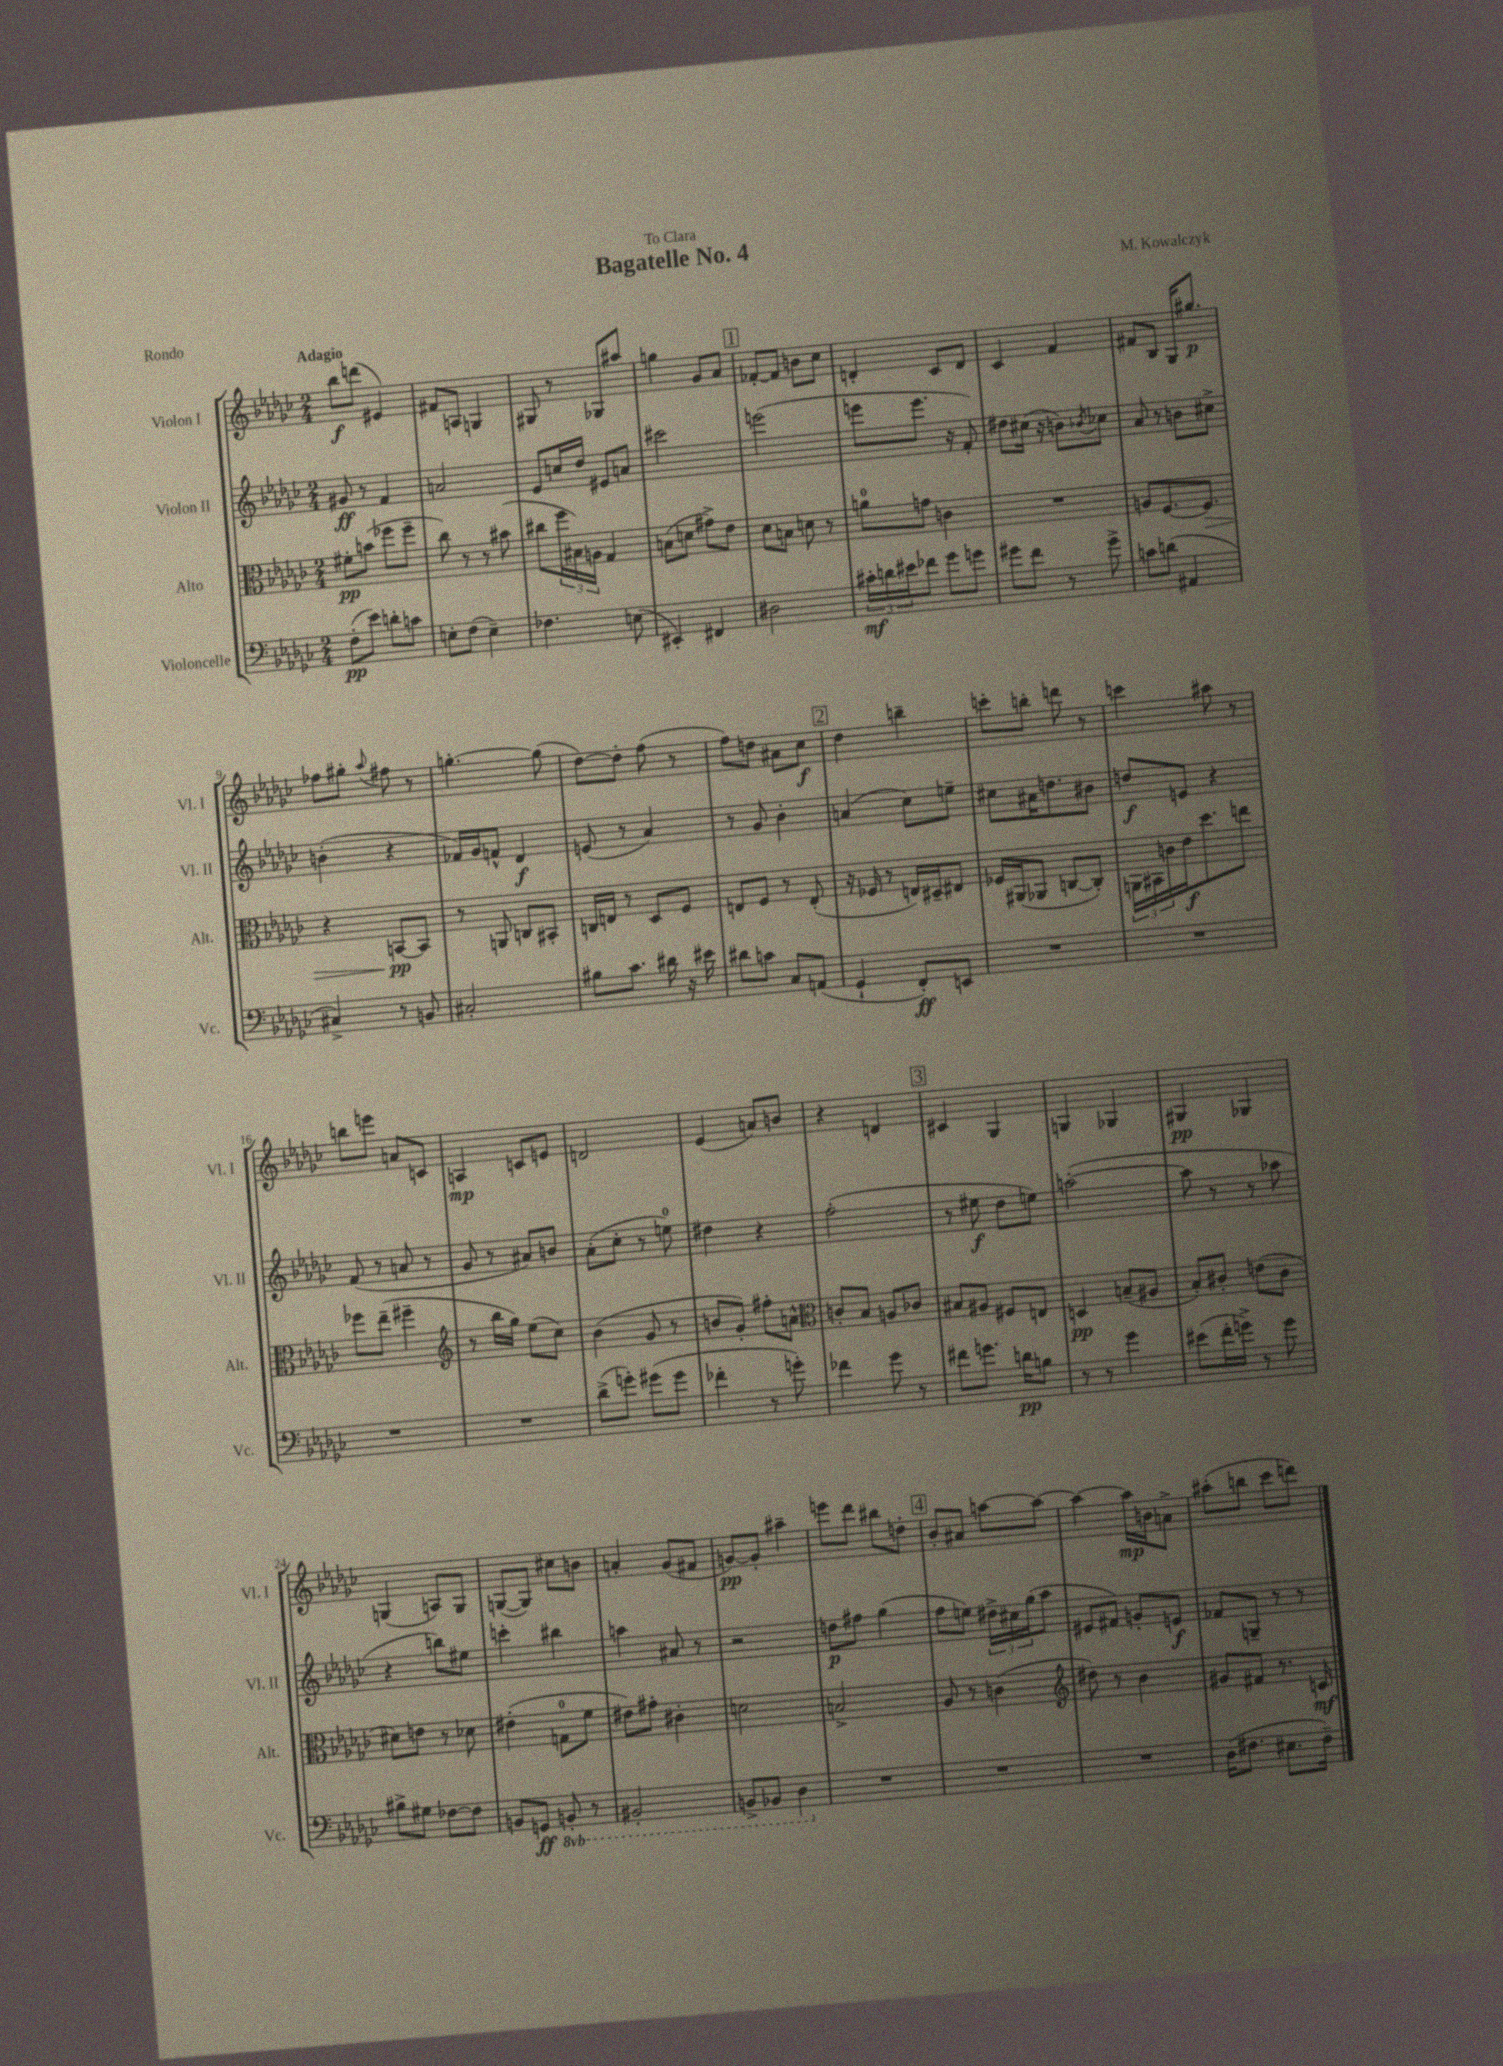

**kern	**dynam	**kern	**dynam	**kern	**dynam	**kern	**dynam
*part4	*part4	*part3	*part3	*part2	*part2	*part1	*part1
*staff4	*staff4	*staff3	*staff3	*staff2	*staff2	*staff1	*staff1
*I"Violoncelle	*	*I"Alto	*	*I"Violon II	*	*I"Violon I	*
*I'Vc.	*	*I'Alt.	*	*I'Vl. II	*	*I'Vl. I	*
*clefF4	*	*clefC3	*	*clefG2	*	*clefG2	*
*k[b-e-a-d-g-c-]	*	*k[b-e-a-d-g-c-]	*	*k[b-e-a-d-g-c-]	*	*k[b-e-a-d-g-c-]	*
*M2/4	*	*M2/4	*	*M2/4	*	*M2/4	*
=1	=1	=1	=1	=1	=1	=1	=1
!	!	!	!	!	!	!LO:TX:a:B:t=Adagio	!
(8F'\L	pp	8f#X'\L	pp	8g#X/	ff	8bb-\L	f
8e-\J)	.	(8bn\J	.	8r	.	(8dddn\J	.
8dn'\L	.	8ff-X\L	.	4f/	.	4e#X/)	.
8cn\J	.	8ff-~\J	.	.	.	.	.
=2	=2	=2	=2	=2	=2	=2	=2
8En'\L	.	8cc-\)	.	2an/	.	8f#X/L	.
(8F\J	.	8r	.	.	.	8An/J	.
4E~\)	.	8r	.	.	.	4Gn/	.
.	.	(8b#X\	.	.	.	.	.
=3	=3	=3	=3	=3	=3	=3	=3
4.F-X\	.	8cc#X\L	.	8e-/L	.	8G#X/	.
.	.	24ff\L	.	16ccn/L	.	8r	.
.	.	24B#X\)	.	.	.	.	.
.	.	.	.	16dd-/JJ	.	.	.
.	.	24An\JJ	.	.	.	.	.
.	.	4G-/	.	8e#X/L	.	8G-X/L	.
(8En\	.	.	.	8an/J	.	8aa#X/J	.
=4	=4	=4	=4	=4	=4	=4	=4
4EE#X'/)	.	(8Bn\L	.	2ccc#X\	.	4ggn\	.
.	.	8dn\J	.	.	.	.	.
4FF#X/	.	8g#X^\L)	.	.	.	8g-/L	.
.	.	8e-\J	.	.	.	8a-/J	.
!!LO:REH:place=s1:t=1
=5	=5	=5	=5	=5	=5	=5	=5
2D#X\	.	8d-\L	.	(2eeen\	.	[8f-X'/L	.
.	.	8Bn\J	.	.	.	8f-/J]	.
.	.	8dn\	.	.	.	8bn\L	.
.	.	8r	.	.	.	8cc-\J	.
=6	=6	=6	=6	=6	=6	=6	=6
24c#X'\LL	mf	8an\L	.	8eeen\L	.	4dn'/	.
24dn\	.	.	.	.	.	.	.
24e#X\J	.	.	.	.	.	.	.
8f-X\J	.	8gn\J	.	8.eee\J	.	.	.
8g-\L	.	4cn\	.	.	.	8c-/L	.
.	.	.	.	16r	.	.	.
8gn\J	.	.	.	8f'/)	.	8d/J	.
=7	=7	=7	=7	=7	=7	=7	=7
8g#X\L	.	2r	.	8dd#X\L	.	4c-/	.
8f\J	.	.	.	(16cc#X\Jk	.	.	.
.	.	.	.	16r	.	.	.
8r	.	.	.	8bn\L)	.	4f/	.
.	.	.	.	8qb-X/	.	.	.
8g#^\	.	.	.	8cc-X\J	.	.	.
=8	=8	=8	=8	=8	=8	=8	=8
8cn\L	.	8An/L	.	8a-/	.	8f#X/L	.
(8dn\J	.	[8.F/	.	8r	.	8B-/J	.
4AA#X/	.	.	.	8bn\L	.	16G-/KL	.
!	!	!	!LO:HP:b	!	!	!	!
.	.	8.F/J]	>	.	.	8.gg#X/J	p
.	.	.	.	8cc#X^\J	.	.	.
!!LO:LB:g=z
=9	=9	=9	=9	=9	=9	=9	=9
4C#X^/)	.	4r	.	(4bn'\	.	8ff-X\L	.
.	.	.	.	.	.	8gg#X'\J	.
.	.	.	.	.	.	8qqaa-/	.
8r	.	[8BBn/L	pp	4r	.	8ff#X\	.
8BBn/	.	8BB/J]	]	.	.	8r	.
=10	=10	=10	=10	=10	=10	=10	=10
2C#X'/	.	8r	.	16f-X/LL)	.	[4.ggn'\	.
.	.	.	.	16g-/J	.	.	.
.	.	8AAn/	.	8fn^^/J	.	.	.
.	.	8Cn/L	.	4d-/	f	.	.
.	.	8BB#X'/J	.	.	.	(8gg\]	.
=11	=11	=11	=11	=11	=11	=11	=11
8B#X\L	.	16Cn/LL	.	(8en/	.	[8dd-\L)	.
.	.	16En/JJ	.	.	.	.	.
8.c-\J	.	8r	.	8r	.	8dd-'\J]	.
.	.	8D-/L	.	4a-/)	.	(8ff\	.
16d#X\	.	.	.	.	.	.	.
16r	.	8F/J	.	.	.	8r	.
16e#X\	.	.	.	.	.	.	.
=12	=12	=12	=12	=12	=12	=12	=12
8d#X\L	.	8En/L	.	8r	.	8ff\L)	.
8cn\J	.	8F/J	.	8g-/	.	8ddn\J	.
8C-/L	.	8r	.	4b-'\	.	8a#X\L	.
(8AAn/J	.	(8E'/	.	.	.	8cc-\J	f
!!LO:REH:place=s1:t=2
=13	=13	=13	=13	=13	=13	=13	=13
4GG-`/	.	16r	.	(4an/	.	4dd-\	.
.	.	16F-X/	.	.	.	.	.
.	.	8r	.	.	.	.	.
8FF'/L)	ff	16En/LL)	.	8cc-\L)	.	4bbn~\	.
.	.	16D#X~/J	.	.	.	.	.
8EEn/J	.	8E#X/J	.	8een~\J	.	.	.
=14	=14	=14	=14	=14	=14	=14	=14
2r	.	16F-X/LL	.	8cc#X\L	.	8cccn'\L	.
.	.	(16AA#X/J	.	.	.	.	.
.	.	8AA-X/J	.	16a#X\K	.	8bbn'\J	.
.	.	.	.	8.ddn\	.	.	.
.	.	[8Cn/L	.	.	.	8dddn\	.
.	.	8C'/J])	.	8b#X\J	.	8r	.
=15	=15	=15	=15	=15	=15	=15	=15
2r	.	24AAn\LL	.	8ddn/L	f	4cccn\	.
.	.	24BB#X\	.	.	.	.	.
.	.	24cn\	.	.	.	.	.
.	.	16e-\J	f	8en/J	.	.	.
.	.	8.dd-\	.	.	.	.	.
.	.	.	.	4r	.	8aa#X\	.
.	.	8een\J	.	.	.	8r	.
!!LO:LB:g=z
=16	=16	=16	=16	=16	=16	=16	=16
2r	.	8ff-X\L	.	(8f/	.	8bbn\L	.
.	.	(8ee-~\J	.	8r	.	8eeen\J	.
.	.	4ff#X~\	.	8an/	.	8an/L	.
.	.	.	.	8r	.	8cn/J	.
=17	=17	=17	=17	=17	=17	=17	=17
*	*	*clefG2	*	*	*	*	*
2r	.	8r	.	8g-/	.	4An/	mp
.	.	16bb-\LL	.	8r	.	.	.
.	.	16gg-\JJ)	.	.	.	.	.
.	.	(8ee-\L	.	8a#X/L)	.	8cn/L	.
.	.	8cc-\J)	.	8bn/J	.	8en/J	.
=18	=18	=18	=18	=18	=18	=18	=18
(8d-^\L	.	(4b-\	.	(8a-'\L	.	2dn/	.
8gn'\J)	.	.	.	8cc-'\J	.	.	.
(8g#X\L	.	8g-/	.	8r	.	.	.
8g#\J	.	8r	.	8een\)	.	.	.
=19	=19	=19	=19	=19	=19	=19	=19
4f-X'\	.	8bn/L	.	4dd#X\	.	(4e-/	.
.	.	8g-'/J)	.	.	.	.	.
8r	.	8ff#X'\L	.	4r	.	8an/L)	.
8gn'\)	.	8an^^\J	.	.	.	8bn/J	.
=20	=20	=20	=20	=20	=20	=20	=20
*	*	*clefC3	*	*	*	*	*
4f-X\	.	8cn'/L	.	(2ff'\	.	4r	.
.	.	8B-/J	.	.	.	.	.
8g-\	.	8An/L	.	.	.	4dn/	.
8r	.	8c-X/J	.	.	.	.	.
!!LO:REH:place=s1:t=3
=21	=21	=21	=21	=21	=21	=21	=21
8f#X\L	.	8B#X/L	.	8r	.	4c#X/	.
8.gn\J	.	8A#X/J	.	8ee#X\	f	.	.
.	.	8F#X/L	.	8dd-\L	.	4G-/	.
16dn\KL	pp	.	.	.	.	.	.
8Bn\J	.	8En/J	.	8een\J)	.	.	.
=22	=22	=22	=22	=22	=22	=22	=22
8r	.	4Dn/	pp	([2aan'\	.	4Gn/	.
8r	.	.	.	.	.	.	.
4g-\	.	(8Bn~/L	.	.	.	4G-X/	.
.	.	8A#X/J	.	.	.	.	.
=23	=23	=23	=23	=23	=23	=23	=23
(8e#X\L	.	8B-'/L)	.	8aa\]	.	4G#X/	pp
16f'\L	.	8c#X'/J	.	8r	.	.	.
16gn^\JJ)	.	.	.	.	.	.	.
8r	.	(8en\L	.	8r	.	4G-X/	.
8g\	.	8c#\J	.	8aa-X\	.	.	.
!!LO:LB:g=z
=24	=24	=24	=24	=24	=24	=24	=24
8B#X^\L	.	8d#X\L)	.	4r	.	(4Gn/	.
8G#X\J	.	8en\J	.	.	.	.	.
[8F-X\L	.	8r	.	8bbn\L)	.	8An/L)	.
8F-\J]	.	8d-X\	.	8ee#X\J	.	8G/J	.
=25	=25	=25	=25	=25	=25	=25	=25
8BBn/L	.	(4e#X'\	.	4cccn'\	.	([8Gn/L	.
8GGn/J	ff	.	.	.	.	8G/J])	.
*8ba	*	*	*	*	*	*	*
8BBBn'/	.	8Gn\L	.	4bb#X\	.	8cc#X\L	.
8r	.	8f\J	.	.	.	8bn\J	.
=26	=26	=26	=26	=26	=26	=26	=26
2BBB#X'/	.	8e#X\L)	.	4aan\	.	4an'/	.
.	.	8g#X'\J	.	.	.	.	.
.	.	4c#X'\	.	8a#X/	.	(8g-/L	.
.	.	.	.	8r	.	8f#X/J	.
=27	=27	=27	=27	=27	=27	=27	=27
8BBBn^/L	.	2dn\	.	2r	.	[8gn/L)	pp
8BBB-X/J	.	.	.	.	.	8g'/J]	.
4DD-\	.	.	.	.	.	4aa#X~\	.
=28	=28	=28	=28	=28	=28	=28	=28
*X8ba	*	*	*	*	*	*	*
2r	.	2Bn^/	.	8ddn\L	p	8eeen\L	.
.	.	.	.	8ff#X\J	.	8ddd-\J	.
.	.	.	.	(4gg-\	.	8bb#X\L	.
.	.	.	.	.	.	8ddn'\J	.
!!LO:REH:place=s1:t=4
=29	=29	=29	=29	=29	=29	=29	=29
2r	.	8A-/	.	8ff\L	.	8b-'/L	.
.	.	8r	.	8een\J)	.	8a#X/J	.
.	.	(4cn\	.	24dd#X^\LL	.	[8aan\L	.
.	.	.	.	24cc#X\	.	.	.
.	.	.	.	(24gg-\J	.	.	.
.	.	.	.	8aa-\J	.	8aa\J_	.
=30	=30	=30	=30	=30	=30	=30	=30
*	*	*clefG2	*	*	*	*	*
2r	.	8dd#X\)	.	8e#X/L	.	4aa\_	.
.	.	8r	.	8f#X/J)	.	.	.
.	.	4b-\	.	8gn'/L	.	16aa\LL]	mp
.	.	.	.	.	.	16bn\J	.
.	.	.	.	8en/J	f	8an^\J	.
=31	=31	=31	=31	=31	=31	=31	=31
(16D-\KL	.	8g#X/L	.	8f-X/L	.	(8aa#X'\L	.
8.F#X\J	.	.	.	.	.	.	.
.	.	8f#X/J	.	8Gn~/J	.	8bbn\J	.
8.E#X\L	.	8.r	.	8r	.	8ccc-\L	.
.	.	.	.	8r	.	8dddn\J)	.
16F#~\Jk)	.	16cn/	mf	.	.	.	.
==	==	==	==	==	==	==	==
*-	*-	*-	*-	*-	*-	*-	*-
